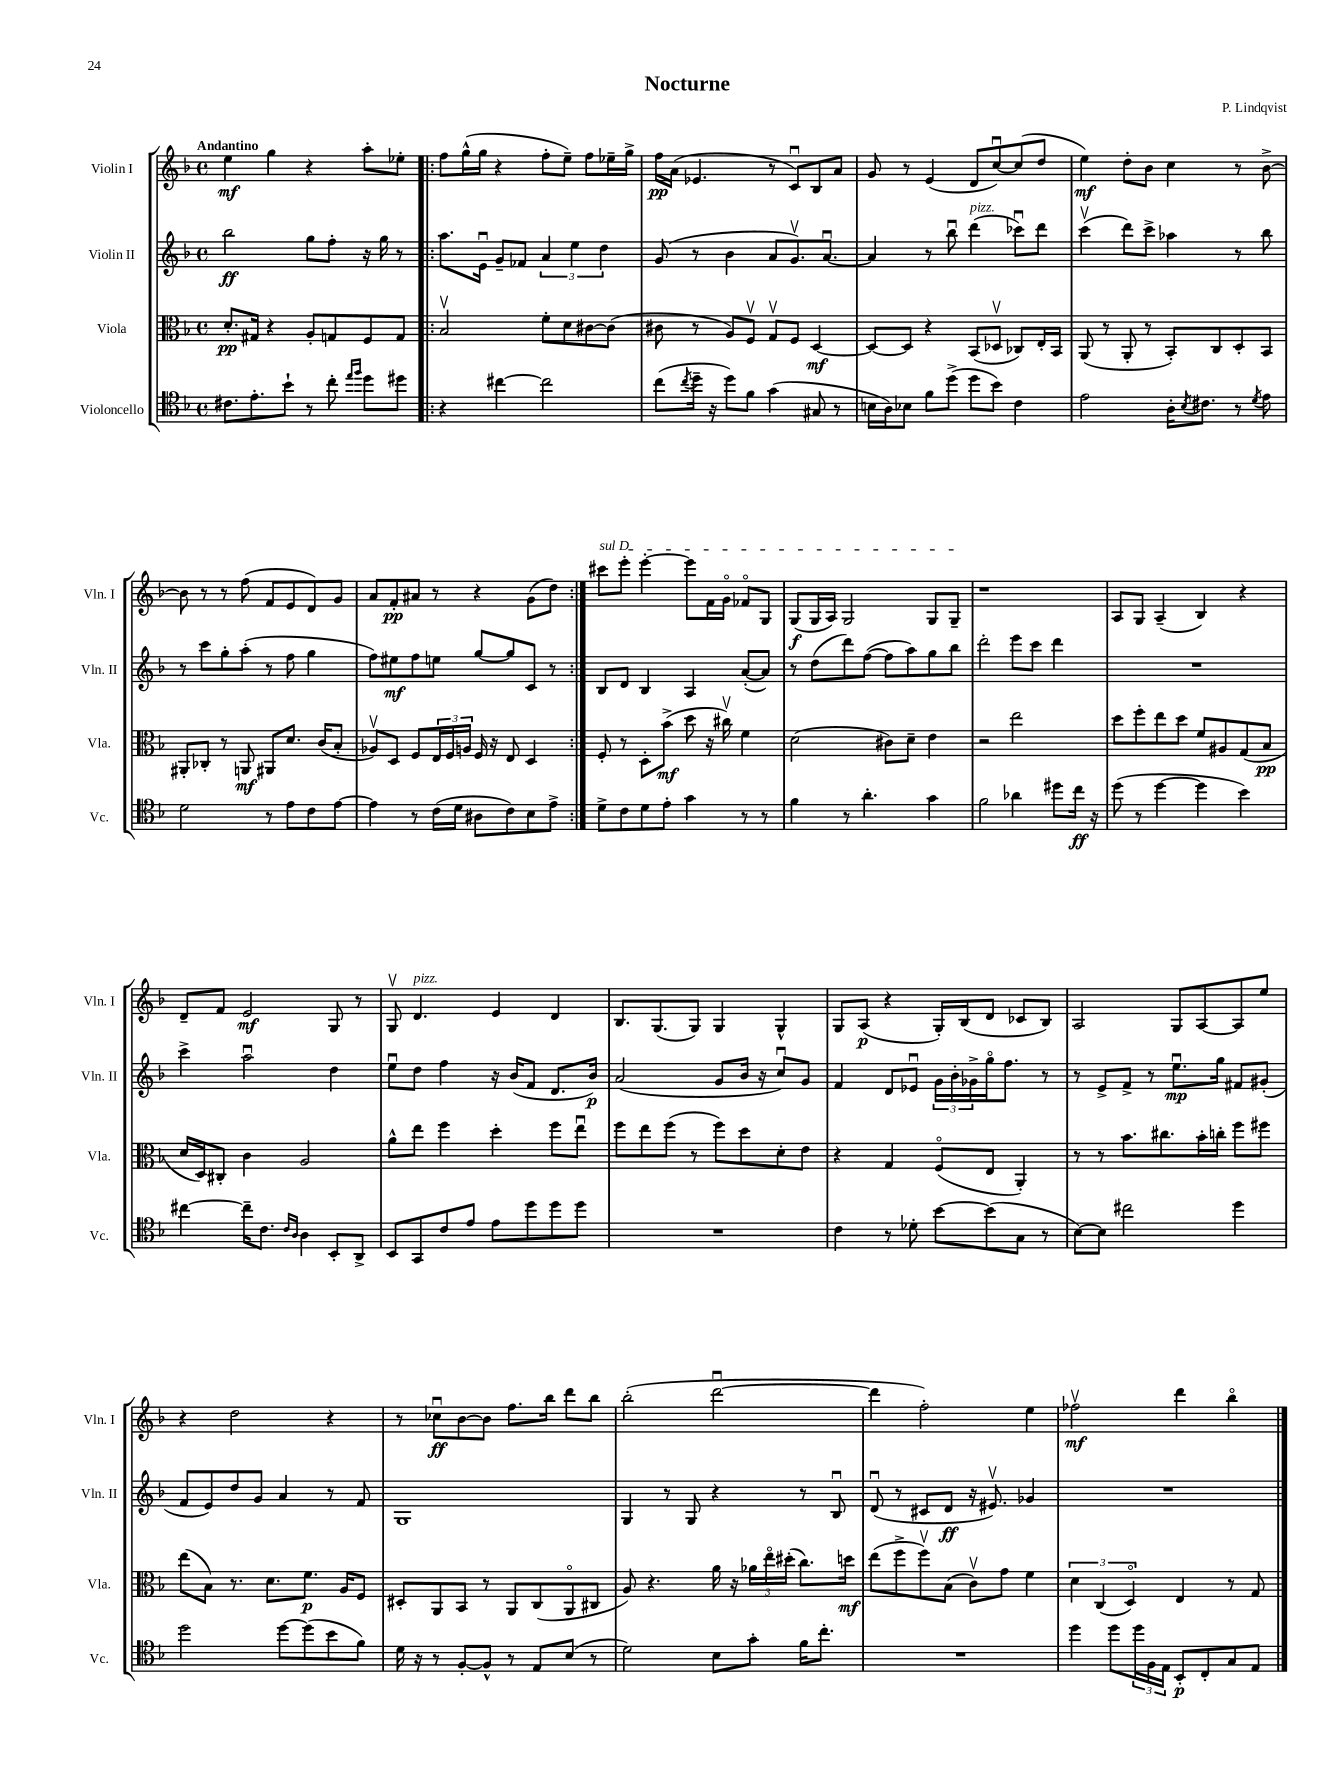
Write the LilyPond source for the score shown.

\header { title = "Nocturne" composer = "P. Lindqvist" }
<<
\new StaffGroup <<
\new Staff = "s0" \with { instrumentName = "Violin I" shortInstrumentName = "Vln. I" } {
    \clef treble \key f \major \defaultTimeSignature \time 4/4 \tempo "Andantino"
    e''4\mf g''4 r4 a''8-. ees''8-. |
    \repeat volta 2 { f''8 g''16-^( g''16 r4 f''8-. e''8--) f''8 ees''16-- g''16-> |
    f''16\pp a'16( ees'4. r8 c'8\downbow) bes8 a'8 |
    g'8 r8 e'4( d'8 c''8~\downbow) c''8( d''8 |
    e''4\mf) d''8-. bes'8 c''4 r8 bes'8~-> |
    bes'8 r8 r8 f''8( f'8 e'8 d'8) g'8 |
    a'8 f'8-.\pp ais'8 r8 r4 g'8( d''8) | }
    \once \override TextSpanner.bound-details.left.text = \markup { \italic "sul D" } cis'''8\startTextSpan e'''8-. e'''4~-. e'''8 f'16 g'16\flageolet fes'8\flageolet g8 |
    g8\f( g16 a16) g2 g8 g8--\stopTextSpan |
    r1 |
    a8 g8 a4--( bes4) r4 |
    d'8-- f'8 e'2\mf g8 r8 |
    g8\upbow d'4.^\markup { \italic "pizz." } e'4 d'4 |
    bes8. g8.( g8) g4 g4-^ |
    g8 a8\p( r4 g16-.) bes16( d'8 ces'8 bes8) |
    a2 g8 a8~ a8 e''8 |
    r4 d''2 r4 |
    r8 ces''8\downbow\ff bes'8~ bes'8 f''8. bes''16 d'''8 bes''8 |
    bes''2-.( d'''2~\downbow |
    d'''4 f''2-.) e''4 |
    fes''2\upbow\mf d'''4 bes''4\flageolet \bar "|." |
}
\new Staff = "s1" \with { instrumentName = "Violin II" shortInstrumentName = "Vln. II" } {
    \clef treble \key f \major \defaultTimeSignature \time 4/4
    bes''2\ff g''8 f''8-. r16 g''16 r8 |
    \repeat volta 2 { a''8. e'16\downbow g'8-- fes'8 \tuplet 3/2 { a'4 e''4 d''4 } |
    g'8( r8 bes'4 a'8 g'8.\upbow) a'8.~\downbow |
    a'4 r8 bes''8\downbow d'''4^\markup { \italic "pizz." }( ces'''8\downbow) d'''8 |
    c'''4\upbow( d'''8) c'''8-> aes''4 r8 bes''8 |
    r8 c'''8 g''8-. a''8-.( r8 f''8 g''4 |
    f''8) eis''8\mf f''8 e''8 g''8~ g''8 c'8 r8 | }
    bes8 d'8 bes4 a4 a'8~-.( a'8) |
    r8 d''8( d'''8) f''8~( f''8 a''8) g''8 bes''8 |
    d'''2-. e'''8 c'''8 d'''4 |
    R1 |
    c'''4-> a''2\downbow d''4 |
    e''8\downbow d''8 f''4 r16 bes'16( f'8 d'8. bes'16\p) |
    a'2( g'8 bes'16 r16 c''8\downbow) g'8 |
    f'4 d'8 ees'8\downbow \tuplet 3/2 { g'16 bes'16-. ges'16-> } g''16\flageolet f''8. r8 |
    r8 e'8-> f'8-> r8 e''8.\downbow\mp g''16 fis'8 gis'8-.( |
    f'8 e'8) d''8 g'8 a'4 r8 f'8 |
    g1 |
    g4 r8 g8 r4 r8 bes8\downbow |
    d'8\downbow( r8 cis'8 d'8\ff r16 eis'8.\upbow) ges'4 |
    R1 \bar "|." |
}
\new Staff = "s2" \with { instrumentName = "Viola" shortInstrumentName = "Vla." } {
    \clef alto \key f \major \defaultTimeSignature \time 4/4
    d'8.-.\pp gis16 r4 a8-. g8 f8 g8 |
    \repeat volta 2 { bes2\upbow f'8-. d'8 cis'8~ cis'8( |
    cis'8 r8 a8) f8\upbow g8\upbow f8 d4~\mf |
    d8~ d8 r4 bes,8( des8\upbow ces8) e16-. bes,16 |
    a,8( r8 a,8-. r8 bes,8-.) c8 d8-. bes,8 |
    ais,8-. ces8-. r8 a,8\mf ais,8 d'8. c'16( bes8-. |
    aes8\upbow) d8 f8 \tuplet 3/2 { e16 f16 a16 } f16 r16 e8 d4 | }
    f8-. r8 d8-. bes'8->\mf( d''8 r16 cis''16\upbow) f'4 |
    d'2( cis'8) d'8-- e'4 |
    r2 e''2 |
    d''8 f''8-. e''8 d''8 f'8 ais8 g8( bes8\pp |
    d'16 d16) cis8-. c'4 a2 |
    a'8-^ e''8 f''4 d''4-. f''8 e''8\downbow |
    f''8 e''8 f''8( r8 f''8) d''8 d'8-. e'8 |
    r4 g4 f8\flageolet( e8 a,4-.) |
    r8 r8 bes'8. cis''8. bes'16-. c''16-. f''8 fis''8 |
    e''8( bes8) r8. d'8. f'8.\p a16 f8 |
    dis8-. a,8 bes,8 r8 a,8 c8( a,8\flageolet cis8 |
    a8) r4. a'16 r16 \tuplet 3/2 { aes'16 e''16\flageolet dis''16-.( } c''8.) d''16\mf |
    e''8( f''8-> f''8\upbow) bes8( c'8\upbow) g'8 f'4 |
    \tuplet 3/2 { d'4 c4( d4\flageolet) } e4 r8 g8 \bar "|." |
}
\new Staff = "s3" \with { instrumentName = "Violoncello" shortInstrumentName = "Vc." } {
    \clef tenor \key f \major \defaultTimeSignature \time 4/4
    cis'8. e'8.-. bes'8-! r8 c''8-. \grace { e''16 f''16 } d''8 dis''8 |
    \repeat volta 2 { r4 cis''4~ cis''2 |
    c''8( \acciaccatura { c''8 } d''16-- r16 d''8) f'8 g'4( gis8 r8 |
    b16 a16) bes8 f'8 d''8->( d''8 bes'8) c'4 |
    e'2 a16-. \acciaccatura { bes8 } cis'8. r8 \acciaccatura { d'8 } e'8 |
    d'2 r8 e'8 c'8 e'8~ |
    e'4 r8 c'16( d'16 ais8 c'8) bes8 e'8-> | }
    d'8-> c'8 d'8 e'8-. g'4 r8 r8 |
    f'4 r8 a'4.-. g'4 |
    f'2 aes'4 dis''8 c''16\ff r16 |
    d''8( r8 d''4~ d''4 bes'4) |
    cis''4~ cis''16-- c'8. \grace { c'16 a16 } a4 bes,8-. a,8-> |
    bes,8 g,8 c'8 e'8 e'8 d''8 d''8 d''8 |
    R1 |
    c'4 r8 des'8-. bes'8~ bes'8( g8 r8 |
    bes8~) bes8 cis''2 d''4 |
    d''2 d''8~ d''8( bes'8 f'8) |
    d'16 r16 r8 f8~-. f8-^ r8 e8 bes8( r8 |
    d'2) bes8 g'8-. f'16 c''8.-. |
    R1 |
    d''4 d''8 \tuplet 3/2 { d''16 f16 e16 } bes,8-.\p c8-. g8 e8 \bar "|." |
}
>>
>>
\layout { \context { \Score \remove "Bar_number_engraver" } }
